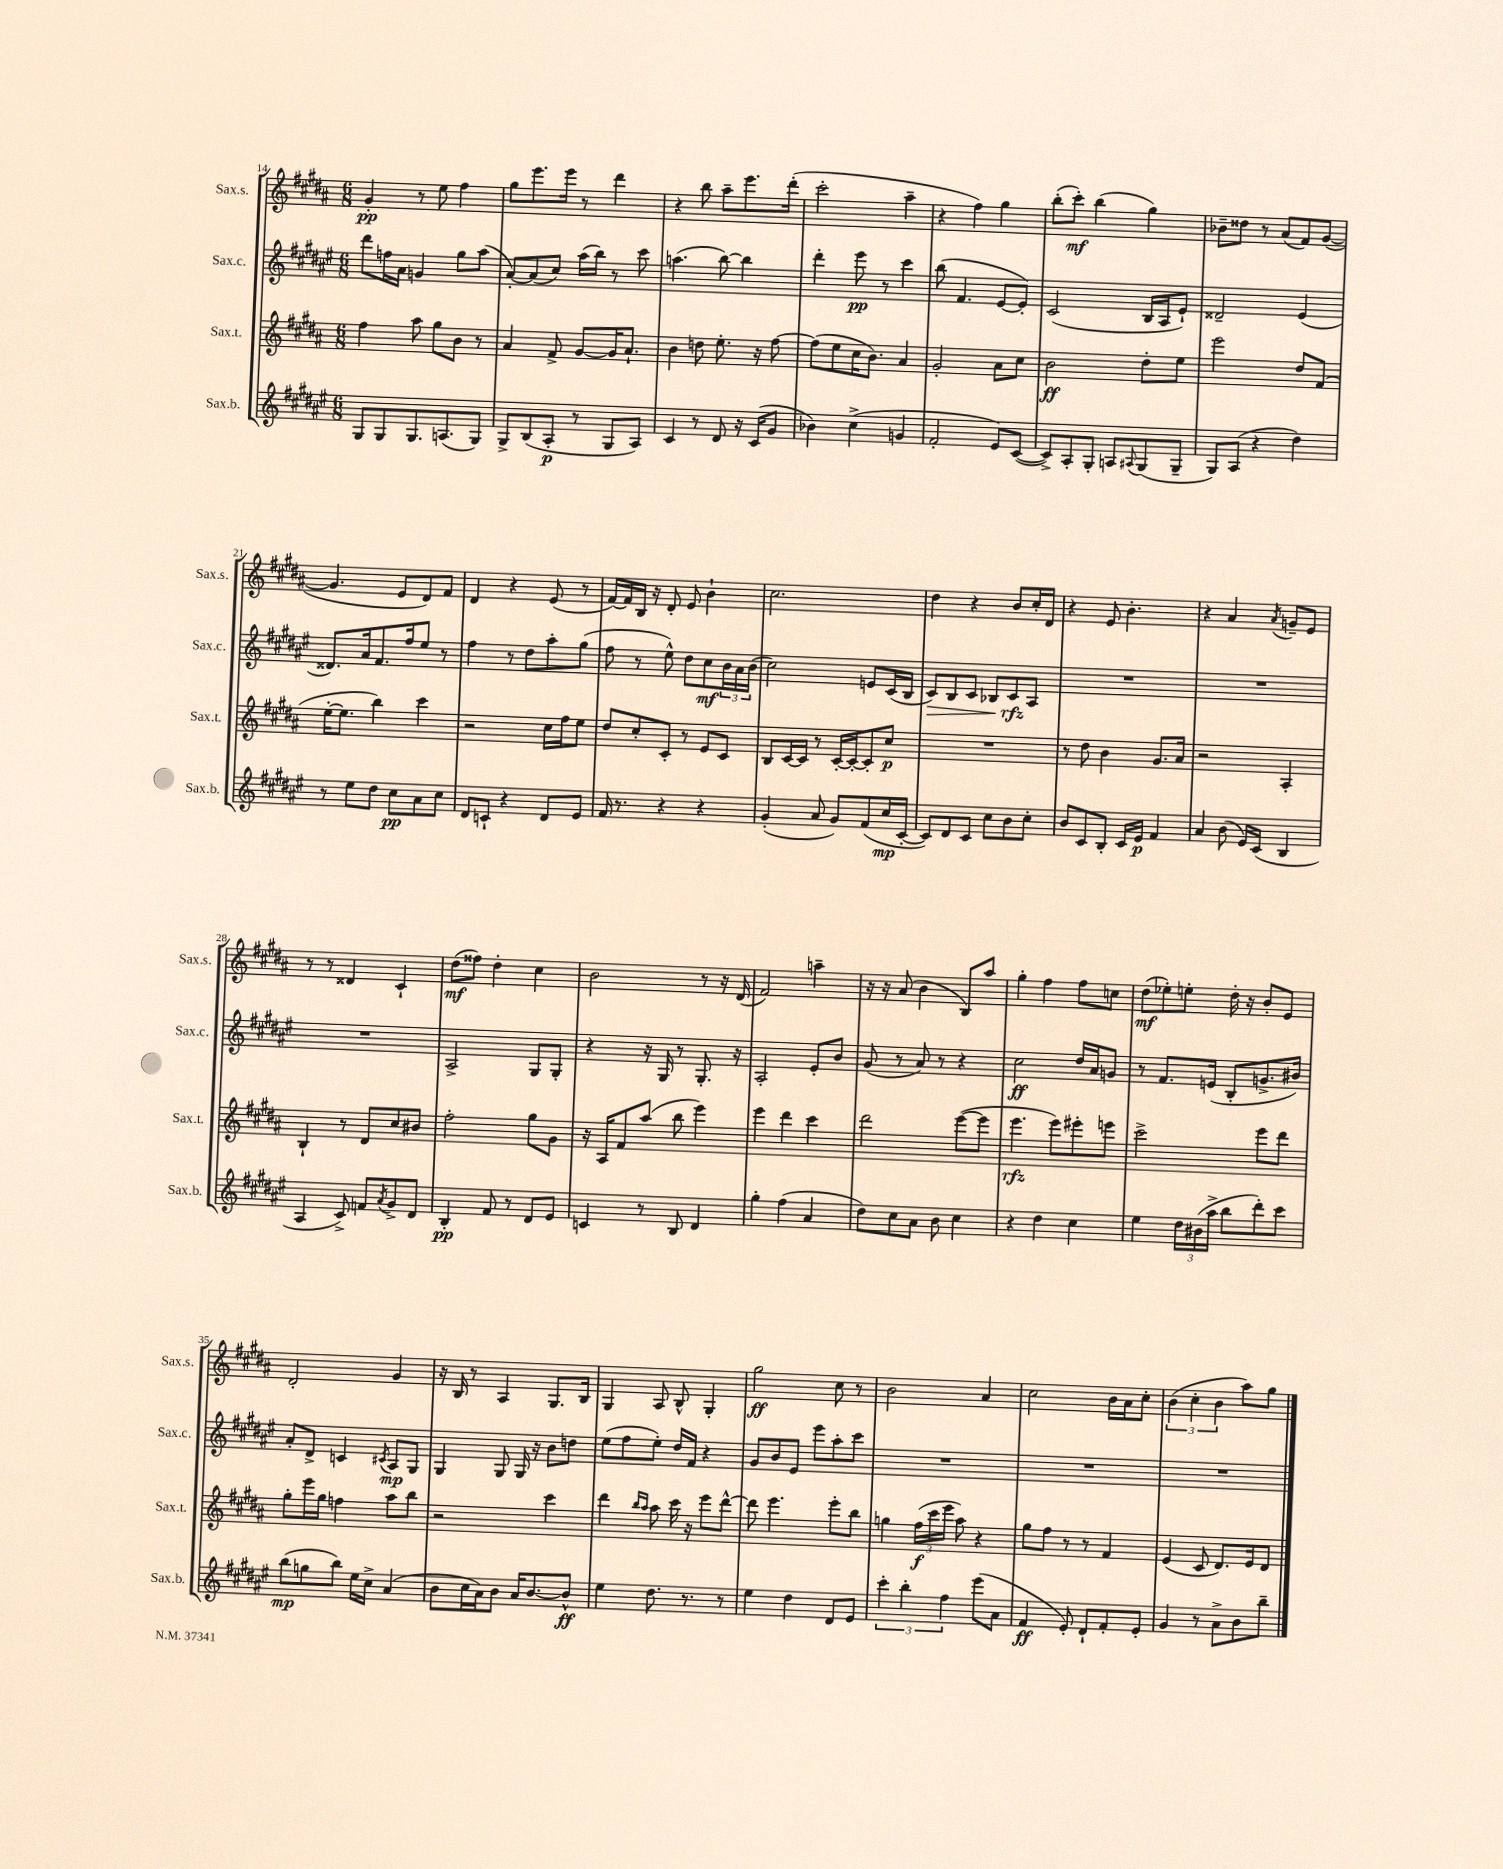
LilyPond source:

<<
\new StaffGroup <<
\new Staff = "s0" \with { instrumentName = "Sax.s." shortInstrumentName = "Sax.s." } {
    \clef treble \key b \major \numericTimeSignature \time 6/8
    gis'4-.\pp r8 e''8 fis''4 |
    gis''8 e'''8. e'''16 r8 dis'''4 |
    r4 b''8 ais''8-- e'''8. dis'''16-.( |
    cis'''2-. ais''4-- |
    r4 fis''4) gis''4 |
    b''8-.( cis'''8-.\mf) b''4( gis''4) |
    bes'8-- disis''8 r8 ais'8( fis'8) gis'8~( |
    gis'4. e'8 dis'8) fis'8 |
    dis'4 r4 e'8( r8 |
    fis'16~) fis'16 b16 r16 dis'8-. e'8 b'4-! |
    cis''2. |
    dis''4 r4 b'8 cis''16-. dis'16 |
    r4 e'8 b'4.-. |
    r4 ais'4 \acciaccatura { ais'8 } g'8-- e'8 |
    r8 r8 disis'4 cis'4-! |
    dis''8\mf( fisis''8) dis''4-. cis''4 |
    b'2 r8 r16 dis'16( |
    fis'2) a''4-- |
    r16 r16 ais'8( b'4 b8) ais''8 |
    gis''4-. fis''4 fis''8 c''8 |
    dis''8\mf( ees''8-.) e''8-. dis''16-. r16 b'8-. e'8 |
    dis'2-. gis'4 |
    r16 b16 r8 ais4 gis8. b16 |
    gis4 ais8 b8-^ gis4-. |
    gis''2\ff cis''8 r8 |
    b'2 ais'4 |
    cis''2 b'16 ais'16 cis''8-. |
    \tuplet 3/2 { b'4( cis''4-. b'4 } ais''8) gis''8 \bar "|." |
}
\new Staff = "s1" \with { instrumentName = "Sax.c." shortInstrumentName = "Sax.c." } {
    \clef treble \key fis \major \numericTimeSignature \time 6/8
    dis'''8 f''16 ais'16 g'4 gis''8 ais''8( |
    ais'8~-.) ais'8( cis''8) ais''16( b''16) r8 cis'''8 |
    a''4.( b''8~) b''4 |
    dis'''4-. eis'''8\pp r8 cis'''4 |
    b''8( fis'4. eis'8~ eis'8-.) |
    cis'2( b16 ais16 eis'8-!) |
    disis'2-- eis'4( |
    disis'8.) ais'16 fis'8. fis''16 eis''8 r8 |
    fis''4 r8 dis''8 ais''8-. gis''8( |
    fis''8 r8 eis''8-^) dis''8 cis''8\mf \tuplet 3/2 { b'16 ais'16 b'16( } |
    cis''2) e'8 cis'16( b16 |
    cis'8\>) b8 cis'8 bes8 cis'8\rfz\! ais8 |
    R2. |
    R2. |
    R2. |
    ais2-> gis8 gis8-. |
    r4 r16 gis16 r8 gis8.-. r16 |
    ais2-. eis'8-. b'8 |
    gis'8( r8 ais'8) r8 r4 |
    cis''2\ff dis''16 ais'16 g'8 |
    r8 fis'8. e'16( b8-. g'8.-> bis'16) |
    ais'8-. dis'8-> c'4 \acciaccatura { cis'8 } ais8\mp gis8 |
    gis4 gis8 gis16 r16 b'8 d''8 |
    eis''8( fis''8 eis''8-.) dis''16 fis'16 r4 |
    gis'8 b'8 eis'8 eis'''8 ais''8-. cis'''8 |
    R2. |
    R2. |
    R2. \bar "|." |
}
\new Staff = "s2" \with { instrumentName = "Sax.t." shortInstrumentName = "Sax.t." } {
    \clef treble \key b \major \numericTimeSignature \time 6/8
    fis''4 ais''8 gis''8 b'8 r8 |
    ais'4 fis'8-> gis'8~ gis'16 ais'8.-! |
    b'4 d''8 e''8.-. r16 fis''8~ |
    fis''8( e''8 cis''16 b'8.) ais'4 |
    gis'2-. ais'8 cis''8 |
    b'2\ff dis''8-. e''8 |
    e'''2 dis''8 fis'8( |
    e''16~-. e''8. b''4) cis'''4 |
    r2 cis''16 fis''16 e''8 |
    dis''8 cis''8-. cis'8-. r8 e'8 cis'8 |
    b8 cis'16~ cis'16 r8 cis'16~-. cis'16~-. cis'8-. cis''8\p |
    R2. |
    r8 dis''8 b'4 gis'8. ais'16 |
    r2 ais4-. |
    b4-! r8 dis'8 cis''8 bis'8 |
    fis''2-. gis''8 gis'8 |
    r16 ais16 fis'8 ais''8( b''8 e'''4) |
    e'''4 dis'''4 cis'''4 |
    dis'''2 e'''8~( e'''8 |
    e'''4.\rfz e'''8) eis'''8-. e'''8 |
    cis'''2-> e'''8 dis'''8 |
    gis''8-. e'''16 gis''16 f''4 ais''8 b''8 |
    r2 cis'''4 |
    dis'''4 \grace { b''16 ais''16 } ais''8 cis'''16 r16 e'''8 dis'''8~-^ |
    dis'''8 e'''4. e'''8-. b''8 |
    g''4 \tuplet 3/2 { fis''16\f( cis'''16 e'''16 } ais''8) r4 |
    gis''8 fis''8 r8 r8 fis'4 |
    e'4( cis'8 dis'8.) e'16 dis'8 \bar "|." |
}
\new Staff = "s3" \with { instrumentName = "Sax.b." shortInstrumentName = "Sax.b." } {
    \clef treble \key fis \major \numericTimeSignature \time 6/8
    gis8 gis8 gis8. a8.( gis8) |
    gis8-> b8( ais8-.\p r8 gis8 ais8) |
    cis'4 r8 dis'8 r16 cis'16( gis'8 |
    bes'4) cis''4->( g'4 |
    fis'2-. eis'8) cis'8~( |
    cis'8->) ais8-. gis8-. a8 \appoggiatura { ais8 } gis8( gis8-- |
    gis8) ais8( r4 dis''4) |
    r8 eis''8 dis''8 cis''8\pp ais'8 cis''8 |
    dis'8 c'8-! r4 dis'8 eis'8 |
    fis'16 r8. r4 r4 |
    gis'4-.( ais'8 gis'8) fis'8( cis''16\mp cis'16~-. |
    cis'8) dis'8 cis'8 cis''8 b'8 cis''8-. |
    b'8 cis'8 b8-. cis'16 eis'16\p fis'4 |
    ais'4 b'8( eis'16) cis'16( b4 |
    ais4 cis'8->) f'8 \acciaccatura { ais'8 } gis'8-> dis'8 |
    b4-.\pp fis'8 r8 dis'8 eis'8 |
    c'4 r8 b8 dis'4 |
    gis''4-. fis''4( ais'4 |
    dis''8) cis''8 ais'8 b'8 cis''4 |
    r4 dis''4 cis''4 |
    eis''4 \tuplet 3/2 { dis''16 bis'16( ais''16-> } b''8 dis'''8-.) cis'''8 |
    b''8\mp( g''8 b''8) eis''16 cis''16-> ais'4( |
    b'8 cis''16 ais'16) b'8 ais'16 b'8.~ b'8-^\ff |
    eis''4 dis''8. r8. r8 |
    eis''4 dis''4 dis'8 eis'8 |
    \tuplet 3/2 { cis'''4-. b''4-. fis''4 } eis'''8( ais'8 |
    fis'4\ff eis'8-.) dis'8-! fis'8-. eis'8-. |
    gis'4 r8 ais'8-> b'8 b''8-- \bar "|." |
}
>>
>>
\layout { \context { \Score currentBarNumber = #14 } }
